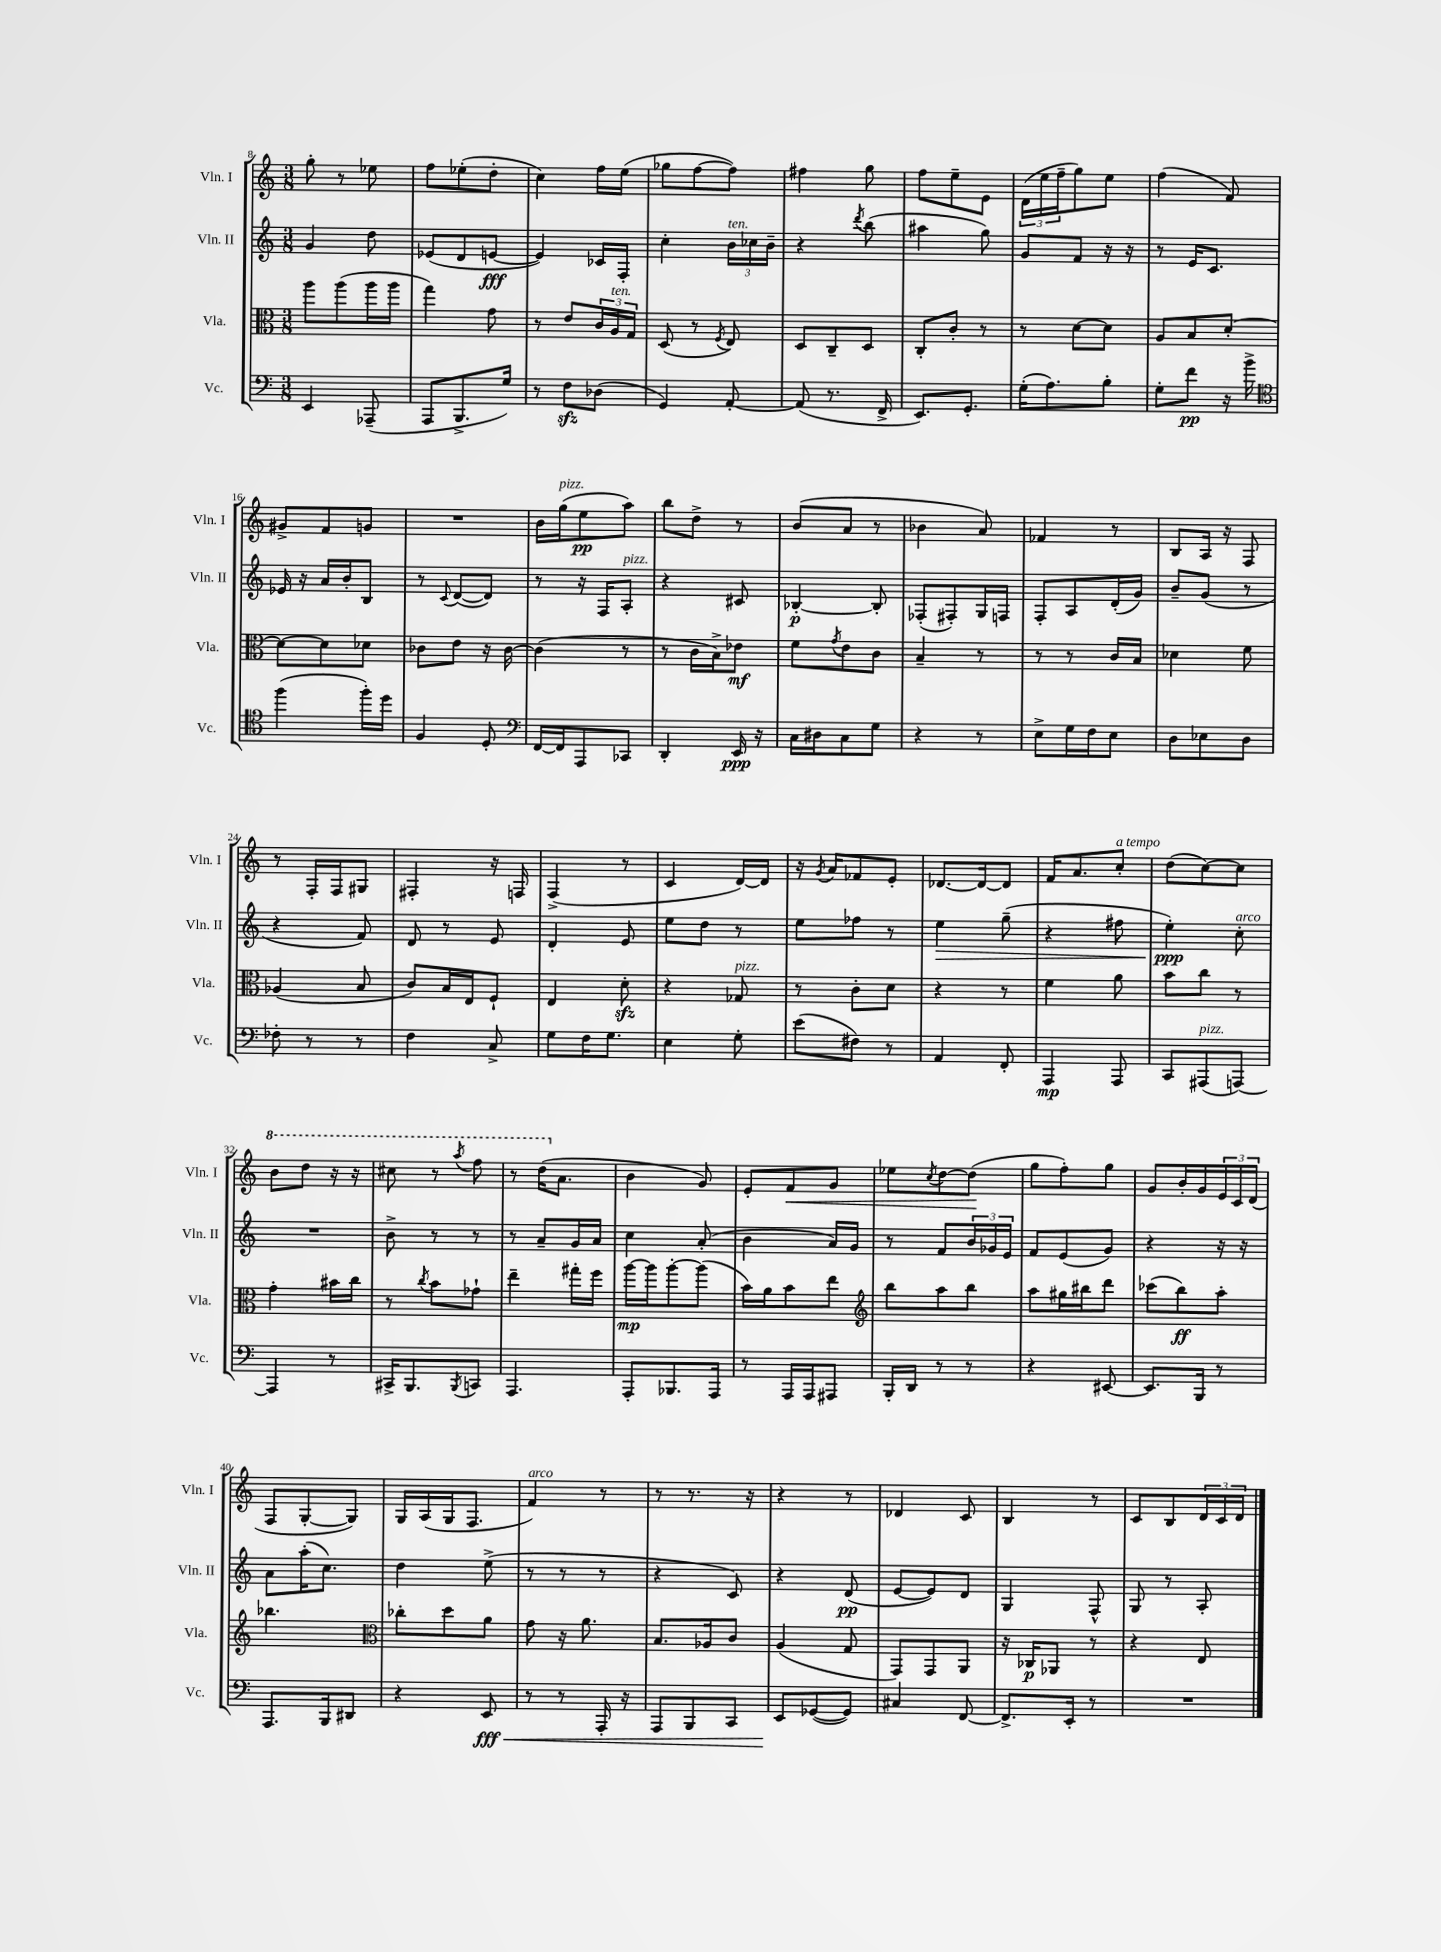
<<
\new StaffGroup <<
\new Staff = "s0" \with { instrumentName = "Vln. I" shortInstrumentName = "Vln. I" } {
    \clef treble \key c \major \numericTimeSignature \time 3/8
    g''8-. r8 ees''8 |
    f''8 ees''8-.( d''8-. |
    c''4) f''16 e''16( |
    ges''8 f''8~ f''8) |
    fis''4 g''8 |
    f''8 e''8-- e'8 |
    \tuplet 3/2 { d'16( e''16 f''16-- } g''8) e''8 |
    f''4( f'8) |
    gis'8-> f'8 g'8 |
    R4. |
    b'16 g''16^\markup { \italic "pizz." }( e''8\pp a''8) |
    b''8 d''8-> r8 |
    b'8( a'8 r8 |
    bes'4 a'8) |
    fes'4 r8 |
    b8 a16 r16 f8 |
    r8 f16-. f16 gis8 |
    fis4-. r16 f16 |
    f4->( r8 |
    c'4 d'16~) d'16 |
    r16 \acciaccatura { g'8 } a'16 fes'8 e'8-. |
    des'8.~ des'16~ des'8 |
    f'16 a'8. c''8-.^\markup { \italic "a tempo" } |
    d''8( c''8~) c''8 |
    \ottava #1 b''8 d'''8 r16 r16 |
    cis'''8 r8 \acciaccatura { a'''8 } f'''8 |
    r8 d'''16( \ottava #0 a'8. |
    b'4 g'8) |
    e'8-. f'8\< g'8 |
    ees''8 \acciaccatura { c''8 } d''8~ d''8\!( |
    g''8 f''8-.) g''8 |
    g'8 b'16-. g'16 \tuplet 3/2 { e'16 c'16 d'16( } |
    f8 g8~-. g8) |
    g16 a16( g16 f8. |
    f'4^\markup { \italic "arco" }) r8 |
    r8 r8. r16 |
    r4 r8 |
    des'4 c'8 |
    b4 r8 |
    c'8 b8 \tuplet 3/2 { d'16 c'16 d'16 } \bar "|." |
}
\new Staff = "s1" \with { instrumentName = "Vln. II" shortInstrumentName = "Vln. II" } {
    \clef treble \key c \major \numericTimeSignature \time 3/8
    g'4 d''8 |
    ees'8( d'8 e'8~\fff |
    e'4) ces'16 f16-. |
    c''4-. \tuplet 3/2 { b'16^\markup { \italic "ten." } ces''16 b'16-- } |
    r4 \acciaccatura { d'''8 } b''8( |
    ais''4 g''8) |
    g'8 f'8 r16 r16 |
    r8 e'16 c'8. |
    ees'16 r16 a'16 b'16-. b8 |
    r8 \appoggiatura { c'8 } d'8~( d'8) |
    r8 r16 f16 a8-.^\markup { \italic "pizz." } |
    r4 cis'8 |
    bes4~-.\p bes8-. |
    fes8-.( fis8-.) g16 f16 |
    f8-. a8 d'16-.( g'16) |
    b'8-- g'8( r8 |
    r4 f'8) |
    d'8 r8 e'8 |
    d'4-. e'8 |
    e''8 d''8 r8 |
    e''8 fes''8 r8 |
    e''4\> g''8--( |
    r4 fis''8 |
    e''4-.\ppp\!) c''8-.^\markup { \italic "arco" } |
    R4. |
    b'8-> r8 r8 |
    r8 a'8-- g'16 a'16 |
    c''4 a'8-.( |
    b'4 a'16) g'16 |
    r8 f'8 \tuplet 3/2 { b'16 ges'16 e'16 } |
    f'8 e'8( g'8) |
    r4 r16 r16 |
    a'8 a''16-.( c''8.) |
    d''4 e''8->( |
    r8 r8 r8 |
    r4 c'8) |
    r4 d'8\pp( |
    e'8~ e'8) d'8 |
    g4 f8-^ |
    g8 r8 a8-. \bar "|." |
}
\new Staff = "s2" \with { instrumentName = "Vla." shortInstrumentName = "Vla." } {
    \clef alto \key c \major \numericTimeSignature \time 3/8
    a''8 a''8( a''16 a''16 |
    g''4) g'8 |
    r8 e'8 \tuplet 3/2 { c'16 a16^\markup { \italic "ten." } g16 } |
    d8( r8 \acciaccatura { f8 } e8) |
    d8 c8-- d8 |
    c8-. c'8-. r8 |
    r8 d'8~ d'8 |
    a8 b8 d'8~-. |
    d'8~ d'8 des'8 |
    ces'8 e'8 r16 ces'16~ |
    ces'4( r8 |
    r8 c'16 b16->) ees'8\mf |
    f'8 \acciaccatura { g'8 } e'8 c'8 |
    b4-- r8 |
    r8 r8 c'16 b16 |
    des'4 f'8 |
    aes4( b8 |
    c'8) b16 e16 f8-! |
    e4 d'8-.\sfz |
    r4 ges8^\markup { \italic "pizz." } |
    r8 c'8-. d'8 |
    r4 r8 |
    f'4 a'8 |
    b'8 c''8 r8 |
    g'4-. bis'16 c''16 |
    r8 \acciaccatura { c''8 } b'8 ges'8-! |
    e''4-- gis''16-. f''16 |
    a''16~\mp a''16 a''8~-. a''8( |
    b'16) a'16 b'8 e''8 |
    \clef treble b''8 a''8 b''8 |
    a''8 gis''16 bis''16 d'''8 |
    ces'''8( b''8\ff) a''8-. |
    bes''4. |
    \clef alto ces''8-. d''8 a'8 |
    g'8 r16 a'8. |
    b8. aes16 c'8 |
    a4( g8 |
    g,8) g,8 a,8 |
    r16 ces16\p aes,8 r8 |
    r4 e8 \bar "|." |
}
\new Staff = "s3" \with { instrumentName = "Vc." shortInstrumentName = "Vc." } {
    \clef bass \key c \major \numericTimeSignature \time 3/8
    e,4 aes,,8--( |
    a,,8 b,,8.-> g16) |
    r8 f8\sfz des8( |
    g,4) a,8~-. |
    a,8( r8. f,16-> |
    e,8.) g,8.-. |
    g16-.( a8.) b8-. |
    g8-. f'8\pp r16 b'16-> |
    \clef tenor f''4( f''16-.) d''16 |
    f4 d8-. |
    \clef bass f,16~ f,16 a,,8 ces,8 |
    d,4-. e,16\ppp r16 |
    c16 dis16 c8 g8 |
    r4 r8 |
    e8-> g16 f16 e8 |
    d8 ees8 d8 |
    fes8-. r8 r8 |
    f4 c8-> |
    g8 f16 g8. |
    e4 g8-. |
    e'8( fis8) r8 |
    a,4 f,8-. |
    a,,4\mp a,,8 |
    c,8 ais,,8^\markup { \italic "pizz." }( a,,8~) |
    a,,4 r8 |
    cis,16-> b,,8. \acciaccatura { b,,8 } c,8 |
    a,,4. |
    a,,8-. bes,,8. a,,16 |
    r8 a,,16 a,,16 ais,,8 |
    b,,16-. d,16 r8 r8 |
    r4 eis,8~ |
    eis,8. b,,16 r8 |
    a,,8. b,,16 dis,8 |
    r4 e,8\fff\< |
    r8 r8 a,,16-. r16 |
    a,,8 b,,8 c,8 |
    e,8\! ges,8~( ges,8) |
    cis4 f,8~ |
    f,8.-> e,16-. r8 |
    R4. \bar "|." |
}
>>
>>
\layout { \context { \Score currentBarNumber = #8 } }
